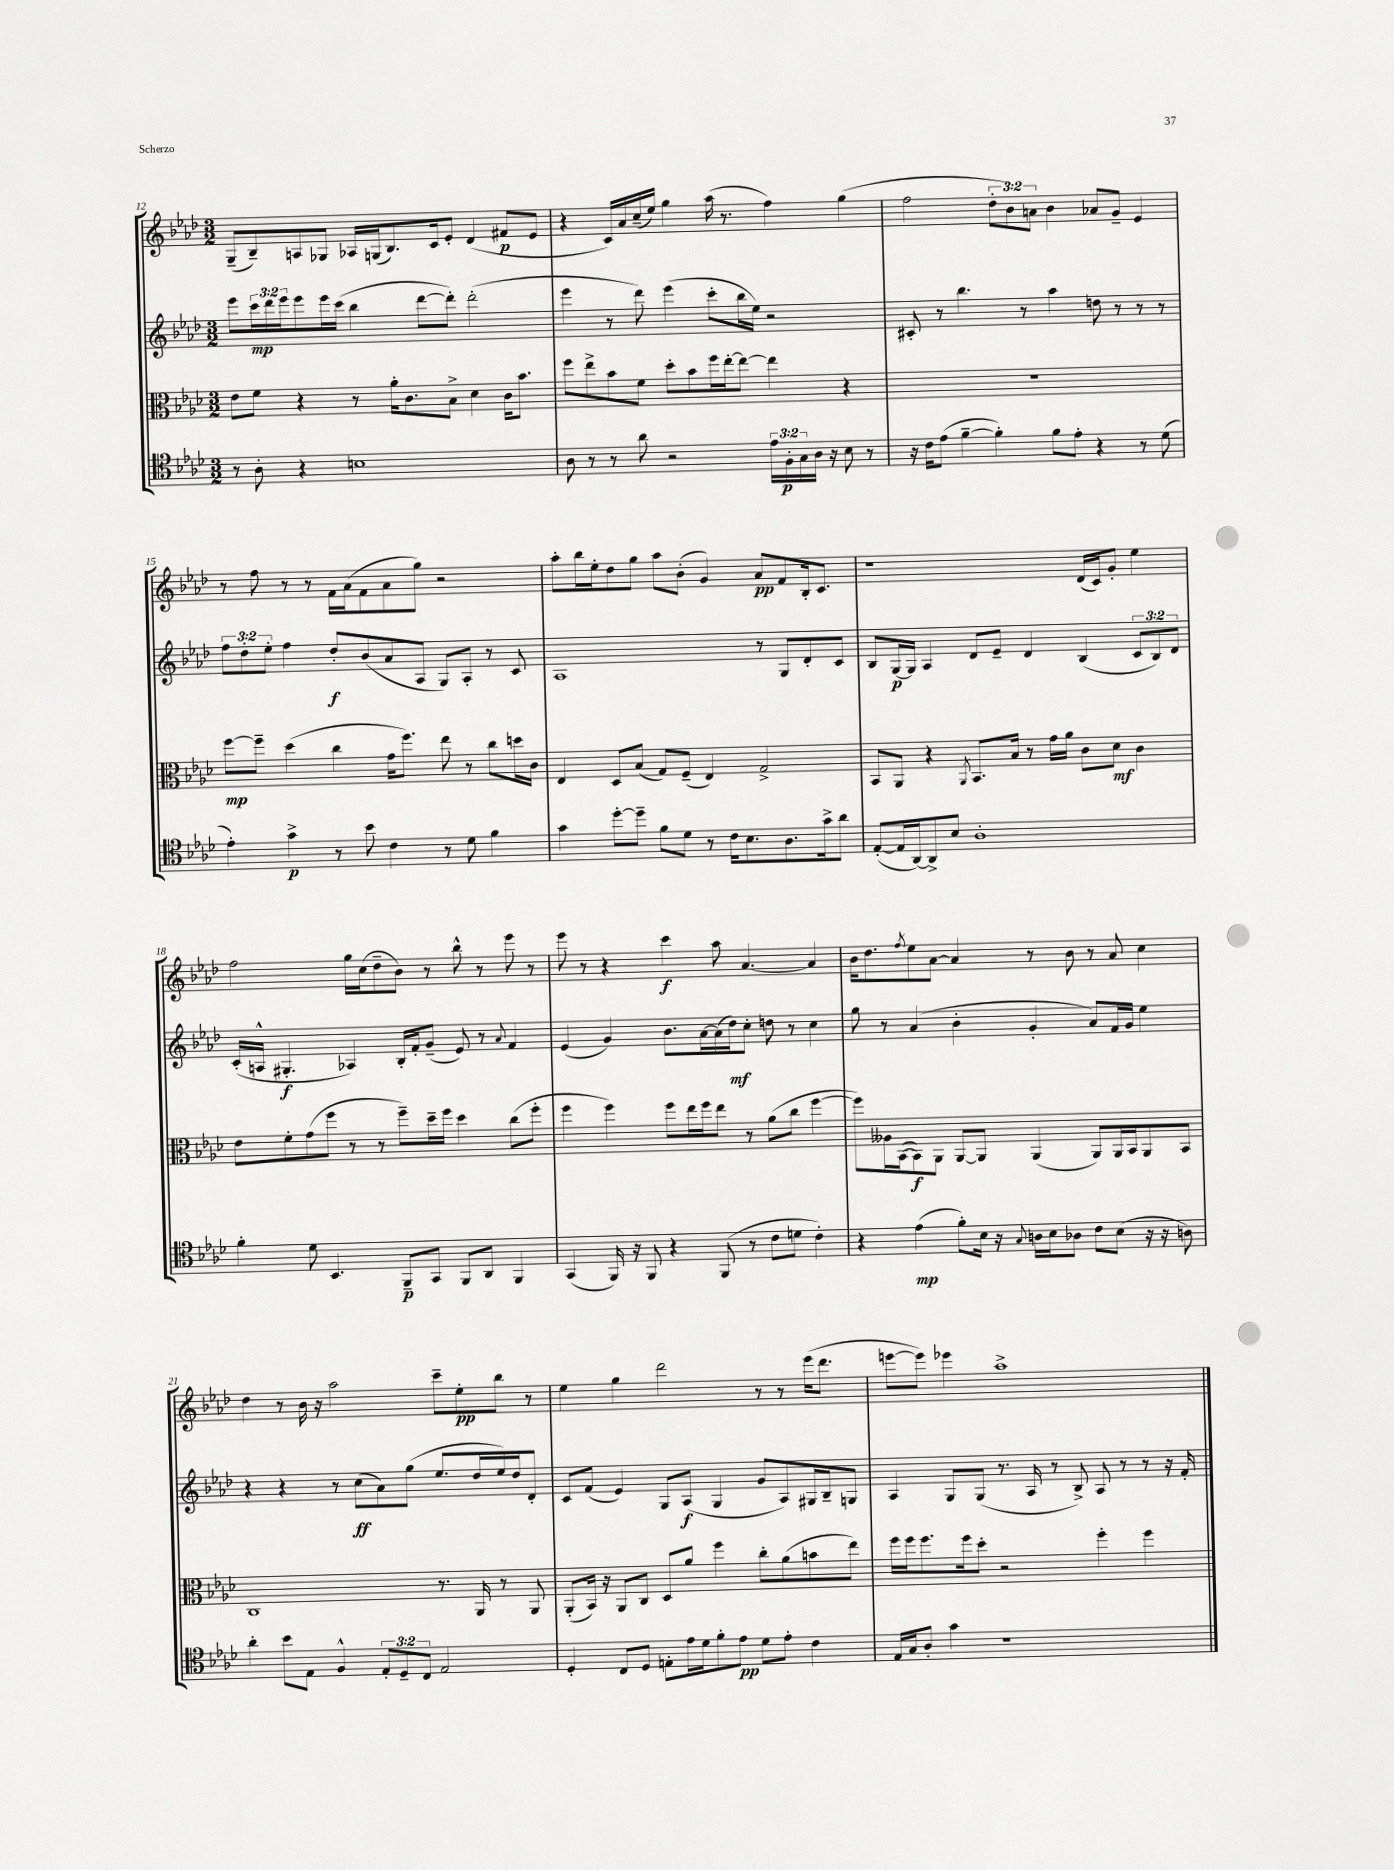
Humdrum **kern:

**kern	**dynam	**kern	**dynam	**kern	**dynam	**kern	**dynam
*part4	*part4	*part3	*part3	*part2	*part2	*part1	*part1
*staff4	*staff4	*staff3	*staff3	*staff2	*staff2	*staff1	*staff1
*clefC4	*	*clefC3	*	*clefG2	*	*clefG2	*
*k[b-e-a-d-]	*	*k[b-e-a-d-]	*	*k[b-e-a-d-]	*	*k[b-e-a-d-]	*
*M3/2	*	*M3/2	*	*M3/2	*	*M3/2	*
=12	=12	=12	=12	=12	=12	=12	=12
8r	.	8e-\L	.	8eee-\L	.	(8G~/L	.
8A-'\	.	8f\J	.	24ccc\L	mp	8B-~/)	.
.	.	.	.	24ddd-\	.	.	.
.	.	.	.	24eee-\J	.	.	.
4r	.	4r	.	8eee-\	.	8An/	.
.	.	.	.	16eee-\L	.	8G-X/J	.
.	.	.	.	(16ccc\JJ	.	.	.
1Bn	.	8r	.	4bb-\	.	16A-X/LL	.
.	.	.	.	.	.	(16Gn/J	.
.	.	16a-'\KL	.	.	.	8.B-/)	.
.	.	8.c\	.	.	.	.	.
.	.	.	.	[8ddd-\L	.	.	.
.	.	.	.	.	.	16c/k	.
.	.	8B-^\J	.	8ddd-'\J])	.	8e-'/J	.
.	.	4d-\	.	(2ddd-'\	.	(4d-/	.
.	.	16c\KL	.	.	.	8f#X/L	p
.	.	8.b-\J	.	.	.	.	.
.	.	.	.	.	.	8e-/J	.
=13	=13	=13	=13	=13	=13	=13	=13
8A-\	.	8ff\L	.	4eee-\	.	4r	.
8r	.	8ee-^\	.	.	.	.	.
8r	.	8b-\	.	8r	.	16c/LL)	.
.	.	.	.	.	.	16a-/	.
8a-\	.	8f\J	.	8ddd-\)	.	(16cc~/	.
.	.	.	.	.	.	16ee-/JJ)	.
2r	.	8dd-'\L	.	(4eee-\	.	4gg\	.
.	.	8b-\	.	.	.	.	.
.	.	16ff\L	.	8ccc'\L	.	(16aa-\	.
.	.	[16ee-'\J	.	.	.	8.r	.
.	.	8ee-\J_	.	16bb-\L	.	.	.
.	.	.	.	16ee-\JJ)	.	.	.
24e-\LL	.	4ee-\]	.	2r	.	4ff\)	.
24F'\	p	.	.	.	.	.	.
24G\	.	.	.	.	.	.	.
16A-\JJ	.	.	.	.	.	.	.
16r	.	.	.	.	.	.	.
8B-\	.	4r	.	.	.	(4gg\	.
8r	.	.	.	.	.	.	.
=14	=14	=14	=14	=14	=14	=14	=14
16r	.	1.r	.	8c#X'/	.	2ff\	.
16c\KL	.	.	.	.	.	.	.
(8e-\J	.	.	.	8r	.	.	.
[4f~\	.	.	.	4.bb-\	.	.	.
4f'\])	.	.	.	.	.	12dd-'\L	.
.	.	.	.	.	.	12b-\)	.
.	.	.	.	8r	.	.	.
.	.	.	.	.	.	12an\J	.
8f\L	.	.	.	4aa-\	.	4b-\	.
8e-'\J	.	.	.	.	.	.	.
4r	.	.	.	8ddn\	.	8a-X/L	.
.	.	.	.	8r	.	8g~/J	.
8r	.	.	.	8r	.	4e-/	.
(8d-\	.	.	.	8r	.	.	.
!!LO:LB:g=z
=15	=15	=15	=15	=15	=15	=15	=15
4e-'\)	.	[8ff\L	mp	12ff\L	.	8r	.
.	.	.	.	12dd-'\	.	.	.
.	.	8ff~\J]	.	.	.	8ff\	.
.	.	.	.	12ee-'\J	.	.	.
4g^\	p	(4dd-\	.	4ff\	.	8r	.
.	.	.	.	.	.	8r	.
8r	.	4cc\	.	8dd-'/L	f	16f\LL	.
.	.	.	.	.	.	(16a-\J	.
8b-\	.	.	.	(8b-/	.	8f\	.
4c\	.	16g\KL	.	8a-/	.	8a-\	.
.	.	8.ff\J)	.	.	.	.	.
.	.	.	.	8A-/J	.	8gg\J)	.
8r	.	8ee-\	.	8G/L)	.	2r	.
8d-\	.	8r	.	8A-'/J	.	.	.
4f\	.	8cc\L	.	8r	.	.	.
.	.	16ddn\L	.	8c/	.	.	.
.	.	16c\JJ	.	.	.	.	.
=16	=16	=16	=16	=16	=16	=16	=16
4g\	.	4E-/	.	1A-	.	8aa-'\L	.
.	.	.	.	.	.	16bb-\L	.
.	.	.	.	.	.	16ee-'\J	.
[8dd-'\L	.	8D-/L	.	.	.	8dd-\	.
8dd-~\J]	.	(8B-/J	.	.	.	8gg\J	.
8f\L	.	8G/L)	.	.	.	8aa-\L	.
8d-\J	.	(8F~/J	.	.	.	(8b-'\J	.
8r	.	4E-/)	.	.	.	4g/)	.
16c\KL	.	.	.	.	.	.	.
8.B-\	.	.	.	.	.	.	.
.	.	2G^/	.	8r	.	8a-/L	pp
8.A-\	.	.	.	8G/L	.	8f/	.
.	.	.	.	8d-'/	.	16B-'/k	.
16g^\k	.	.	.	.	.	8.c/J	.
8a-\J	.	.	.	8c/J	.	.	.
=17	=17	=17	=17	=17	=17	=17	=17
([8E-'/L	.	8BB-/L	.	8B-/L	.	1r	.
16E-/L]	.	8AA-/J	.	[16G/L	p	.	.
[16AA-/J)	.	.	.	16G/JJ]	.	.	.
8AA-^/]	.	4r	.	4A-/	.	.	.
8B-/J	.	.	.	.	.	.	.
.	.	8qAA-/	.	.	.	.	.
1A-'	.	8.BB-/L	.	8d-/L	.	.	.
.	.	.	.	8e-~/J	.	.	.
.	.	16B-/Jk	.	.	.	.	.
.	.	8r	.	4d-/	.	.	.
.	.	16g\LL	.	.	.	.	.
.	.	16a-\JJ	.	.	.	.	.
.	.	8c\L	.	(4B-/	.	(16d-/LL	.
.	.	.	.	.	.	16c/J)	.
.	.	8d-\J	mf	.	.	8g'/J	.
.	.	4c\	.	12c/L	.	4ee-\	.
.	.	.	.	12B-/)	.	.	.
.	.	.	.	12d-/J	.	.	.
!!LO:LB:g=z
=18	=18	=18	=18	=18	=18	=18	=18
4f'\	.	8e-\L	.	(16c'/LL	.	2ff\	.
.	.	.	.	16An^^/JJ	.	.	.
.	.	8f'\	.	4.G#X'/	f	.	.
8d-\	.	(8g\	.	.	.	.	.
4.BB-/	.	8ff\J	.	.	.	.	.
.	.	8r	.	4A-X/)	.	16gg\LL	.
.	.	.	.	.	.	(16cc\J	.
.	.	8r	.	.	.	8dd-~\	.
8FF~/L	p	8ff~\L)	.	16B-'/LL	.	8b-\J)	.
.	.	.	.	16f'/J	.	.	.
8GG/J	.	16dd-~\L	.	(8g~/J	.	8r	.
.	.	16ff\JJ	.	.	.	.	.
8FF/L	.	4dd-\	.	8e-/)	.	8bb-^^\	.
8AA-/J	.	.	.	8r	.	8r	.
.	.	.	.	8qqa-/	.	.	.
4FF/	.	(8cc\L	.	4f/	.	8eee-\	.
.	.	8ff'\J	.	.	.	8r	.
=19	=19	=19	=19	=19	=19	=19	=19
(4GG/	.	4ff\	.	(4e-/	.	8eee-\	.
.	.	.	.	.	.	8r	.
16FF/)	.	4ff\)	.	4g/)	.	4r	.
16r	.	.	.	.	.	.	.
8FF/	.	.	.	.	.	.	.
4r	.	8ff\L	.	8.b-\L	.	4ccc\	f
.	.	16ee-\L	.	.	.	.	.
.	.	16ff\J	.	[16a-\L	.	.	.
(8FF/	.	8ee-\J	.	(16a-\]	.	8aa-\	.
.	.	.	.	16dd-\J)	mf	.	.
8r	.	8r	.	8cc'\J	.	[4.a-/	.
8c\L	.	(8a-\L	.	8ddn\	.	.	.
8dn\J	.	8cc\J	.	8r	.	.	.
4c'\)	.	[4ff\	.	4cc\	.	4a-/]	.
=20	=20	=20	=20	=20	=20	=20	=20
4r	.	8ff\L])	.	8gg\	.	16b-\KL	.
.	.	.	.	.	.	8.dd-\	.
.	.	16A--X\L	.	8r	.	.	.
.	.	([16BB-\J	.	.	.	.	.
.	.	.	.	.	.	8qff/	.
(4e-\	mp	8BB-\])	f	(4a-/	.	8ee-\	.
.	.	8AA-\J	.	.	.	[8a-\J	.
8f'\L)	.	[8AA-/L	.	4b-'\	.	4a-/]	.
16B-\Jk	.	8AA-/J]	.	.	.	.	.
16r	.	.	.	.	.	.	.
8qqG/	.	.	.	.	.	.	.
16An\LL	.	(4AA-/	.	4g'/	.	8r	.
16B-\J	.	.	.	.	.	.	.
8A-X\J	.	.	.	.	.	8b-\	.
8c\L	.	8AA-/L)	.	8a-/L)	.	8r	.
(8B-\J	.	16AA-/L	.	16f/L	.	8a-/	.
.	.	16BB-/J	.	16g/JJ	.	.	.
16r	.	8AA-/	.	4ee-\	.	4cc\	.
16r	.	.	.	.	.	.	.
8An\)	.	8BB-/J	.	.	.	.	.
!!LO:LB:g=z
=21	=21	=21	=21	=21	=21	=21	=21
4a-'\	.	1C	.	4r	.	4dd-\	.
8b-\L	.	.	.	4r	.	8r	.
8E-\J	.	.	.	.	.	16b-\	.
.	.	.	.	.	.	16r	.
4F^^/	.	.	.	8r	.	2aa-\	.
.	.	.	.	(8cc\L	ff	.	.
12E-'/L	.	.	.	8a-\)	.	.	.
12D-~/	.	.	.	.	.	.	.
.	.	.	.	(8gg\J	.	.	.
12C/J	.	.	.	.	.	.	.
2E-/	.	8.r	.	8.ee-/L	.	8ccc~\L	.
.	.	.	.	.	.	8ee-'\	pp
.	.	16AA-/	.	16dd-/L	.	.	.
.	.	8r	.	16ee-/)	.	8bb-\J	.
.	.	.	.	16dd-/J	.	.	.
.	.	8AA-/	.	8d-'/J	.	8r	.
=22	=22	=22	=22	=22	=22	=22	=22
4D-'/	.	(8AA-'/L	.	8c/L	.	4ee-\	.
.	.	16BB-/Jk)	.	(8f/J	.	.	.
.	.	16r	.	.	.	.	.
8C/L	.	8AA-/L	.	4e-/)	.	4gg\	.
8D-/J	.	8C/J	.	.	.	.	.
8En'\L	.	8D-/L	.	8G/L	.	2ddd-\	.
16e-\L	.	8a-/J	.	(8A-/J	f	.	.
16d-\J	.	.	.	.	.	.	.
8f'\	.	4ff\	.	4G/	.	.	.
8e-\J	pp	.	.	.	.	.	.
8d-\L	.	8cc'\L	.	8g/L	.	8r	.
8e-'\J	.	(8a-\	.	8A-/)	.	8r	.
4c\	.	8bn\	.	16G#X/L	.	(16eee-\KL	.
.	.	.	.	16B-~/J	.	8.ddd-\J	.
.	.	8ee-\J)	.	8Gn/J	.	.	.
=23	=23	=23	=23	=23	=23	=23	=23
16E-/LL	.	16ff\LL	.	4A-/	.	[8eeen\L	.
16G/J	.	16ff\J	.	.	.	.	.
8A-'/J	.	8.ff\	.	.	.	8eee\J])	.
4g\	.	.	.	8G/L	.	4eee-X\	.
.	.	16ff\k	.	.	.	.	.
.	.	8dd-'\J	.	(8G/J	.	.	.
1r	.	2r	.	8.r	.	1aa-^	.
.	.	.	.	16A-/	.	.	.
.	.	.	.	8r	.	.	.
.	.	.	.	8B-^/)	.	.	.
.	.	4ff'\	.	8A-/	.	.	.
.	.	.	.	8r	.	.	.
.	.	4ff\	.	8r	.	.	.
.	.	.	.	16r	.	.	.
.	.	.	.	16f'/	.	.	.
==	==	==	==	==	==	==	==
*-	*-	*-	*-	*-	*-	*-	*-
